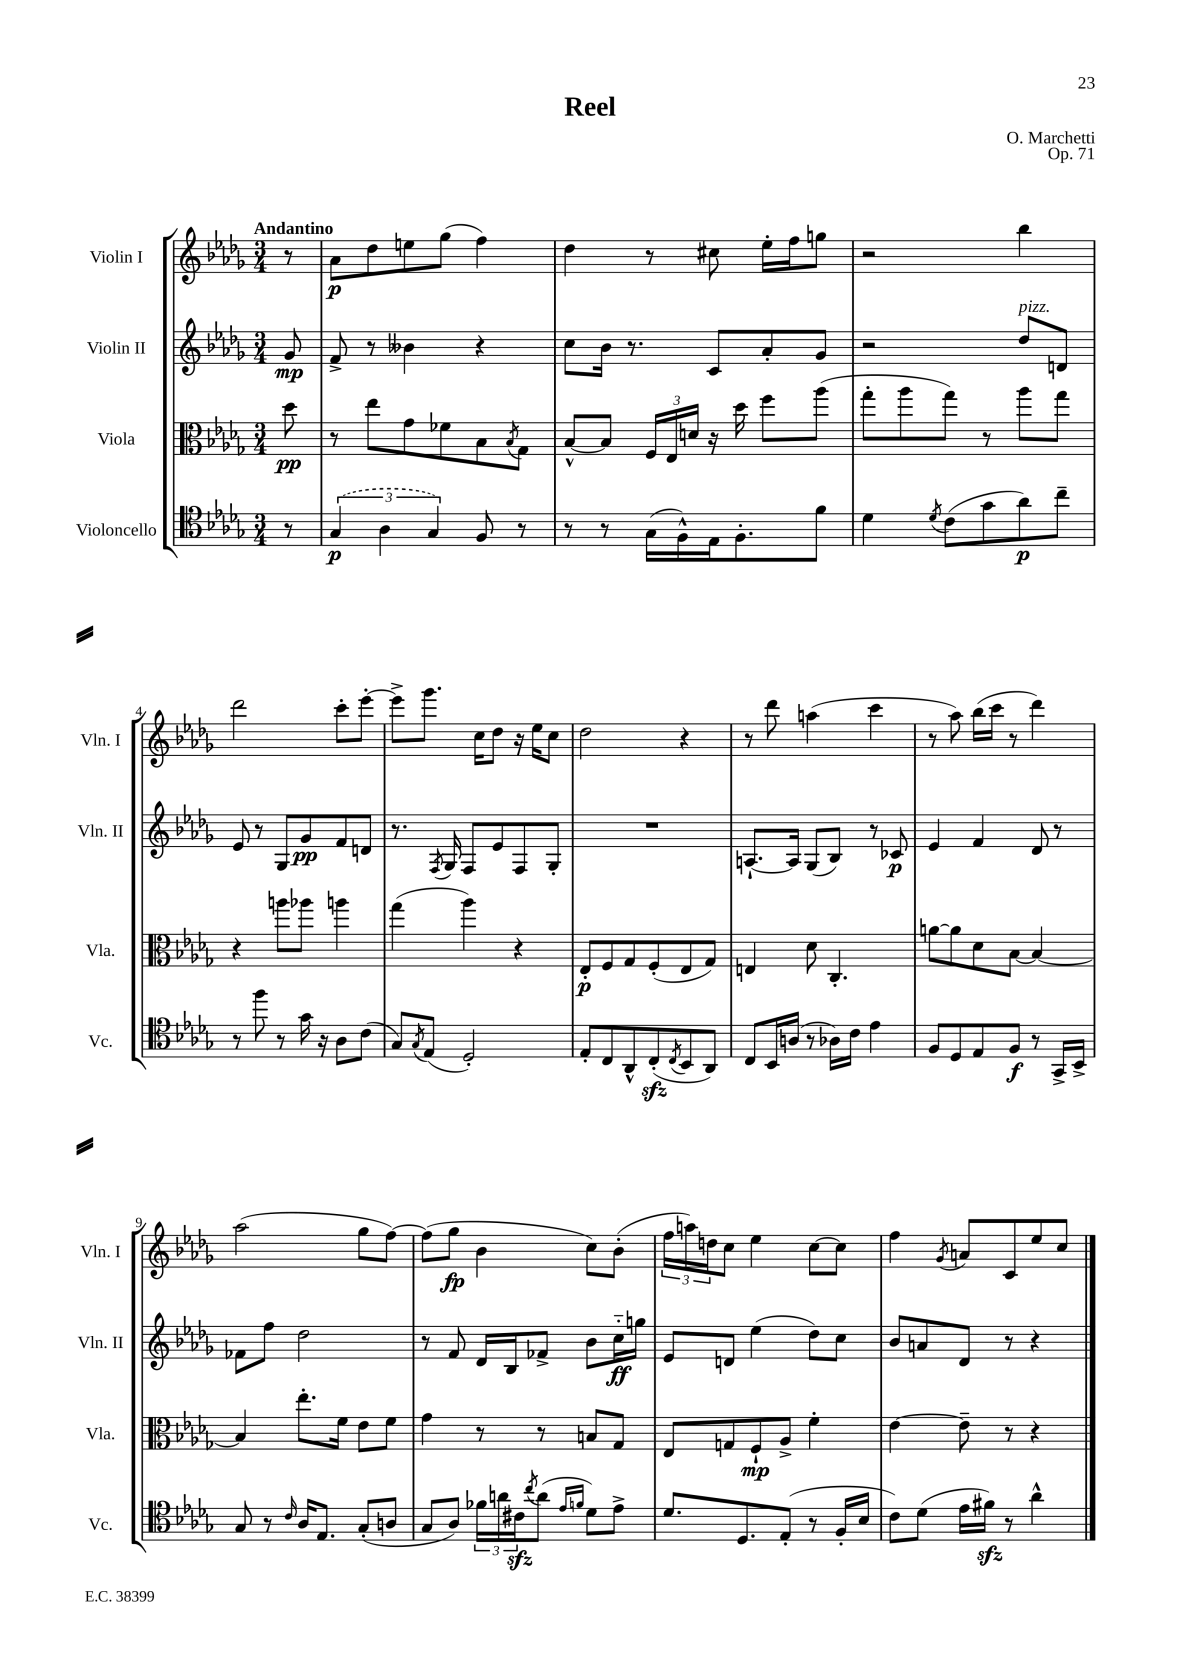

**kern	**kern	**kern	**kern
*staff4	*staff3	*staff2	*staff1
*clefC4	*clefC3	*clefG2	*clefG2
*k[b-e-a-d-g-]	*k[b-e-a-d-g-]	*k[b-e-a-d-g-]	*k[b-e-a-d-g-]
*M3/4	*M3/4	*M3/4	*M3/4
8r	8dd-	8g-	8r
=	=	=	=
(6G-	8r	8f^	8a-
.	8ee-	8r	8dd-
6A-	.	.	.
.	8g-	4b--	8ee
6G-)	.	.	.
.	8f-	.	(8gg-
8F	8B-	4r	4ff)
.	8qB-	.	.
8r	8G-	.	.
=	=	=	=
8r	[8B-^^	8cc	4dd-
8r	8B-]	16b-	.
.	.	8.r	.
(16G-	24F	.	8r
.	24E-	.	.
16F^^)	.	.	.
.	24d	.	.
16E-	16r	8c	8cc#
8.F'	16dd-	.	.
.	8ff	8a-'	16ee-'
.	.	.	16ff
8f	(8aa-	8g-	8gg
=	=	=	=
4d-	8gg-'	2r	2r
.	8aa-	.	.
8qd-	.	.	.
(8c	8gg-)	.	.
8g-	8r	.	.
8a-)	8aa-	8dd-	4bb-
8cc~	8gg-	8d	.
=	=	=	=
8r	4r	8e-	2ddd-
8ff	.	8r	.
8r	8aa	8G-	.
16g-	8aa-	8g-	.
16r	.	.	.
8A-	4aa	8f	8ccc'
(8c	.	8d	[8eee-'
=	=	=	=
8G-)	(4gg-	8.r	8eee-^]
8qG-	.	.	.
(8E-	.	.	8.ggg-
.	.	8qF	.
.	.	16G-	.
2D-')	4aa-)	8F	.
.	.	.	16cc
.	.	8e-	8dd-
.	4r	8F	16r
.	.	.	16ee-
.	.	8G-'	8cc
=	=	=	=
8E-'	8E-'	2.r	2dd-
8C	8F	.	.
8AA-^^	8G-	.	.
(8C'	(8F'	.	.
8qC	.	.	.
8BB-	8E-	.	4r
8AA-)	8G-)	.	.
=	=	=	=
8C	4E	[8.A`	8r
16BB-	.	.	8ddd-
(16A	.	16A]	.
8r	8d-	(8G-	(4aa
16A-)	4.C'	8B-)	.
16c	.	.	.
4e-	.	8r	4ccc
.	.	8c-	.
=	=	=	=
8F	[8a	4e-	8r
8D-	8a]	.	8aa-)
8E-	8d-	4f	(16bb-
.	.	.	16ccc
8F	[8B-	.	8r
8r	4B-_	8d-	4ddd-)
16GG-^	.	8r	.
16BB-^	.	.	.
=	=	=	=
8G-	4B-]	8f-	(2aa-
8r	.	8ff	.
16qqc	.	.	.
16A-	8.ee-'	2dd-	.
8.E-	.	.	.
.	16f	.	.
(8G-'	8e-	.	8gg-
8A	8f	.	[8ff)
=	=	=	=
8G-	4g-	8r	(8ff]
8A-)	.	8f	8gg-
24f-	8r	16d-	4b-
24a	.	.	.
.	.	16B-	.
24c#	.	.	.
8qcc	.	.	.
(8a	8r	8f-^	.
16qqe-	.	.	.
16qqf	.	.	.
8d-)	8B	8b-	8cc)
8e-^	8G-	16cc'~	(8b-'
.	.	16gg	.
=	=	=	=
8.d-	8E-	8e-	24ff
.	.	.	24aa)
.	.	.	24dd
.	8G	8d	8cc
8.D-	.	.	.
.	8F`	(4ee-	4ee-
(8E-'	8A-^	.	.
8r	4f'	8dd-)	[8cc
16F'	.	8cc	8cc]
16B-	.	.	.
=	=	=	=
8c)	[4e-	8b-	4ff
(8d-	.	8a	.
.	.	.	8qg-
16e-	8e-~]	8d-	8a
16f#)	.	.	.
8r	8r	8r	8c
4a-^^	4r	4r	8ee-
.	.	.	8cc
==	==	==	==
*-	*-	*-	*-
